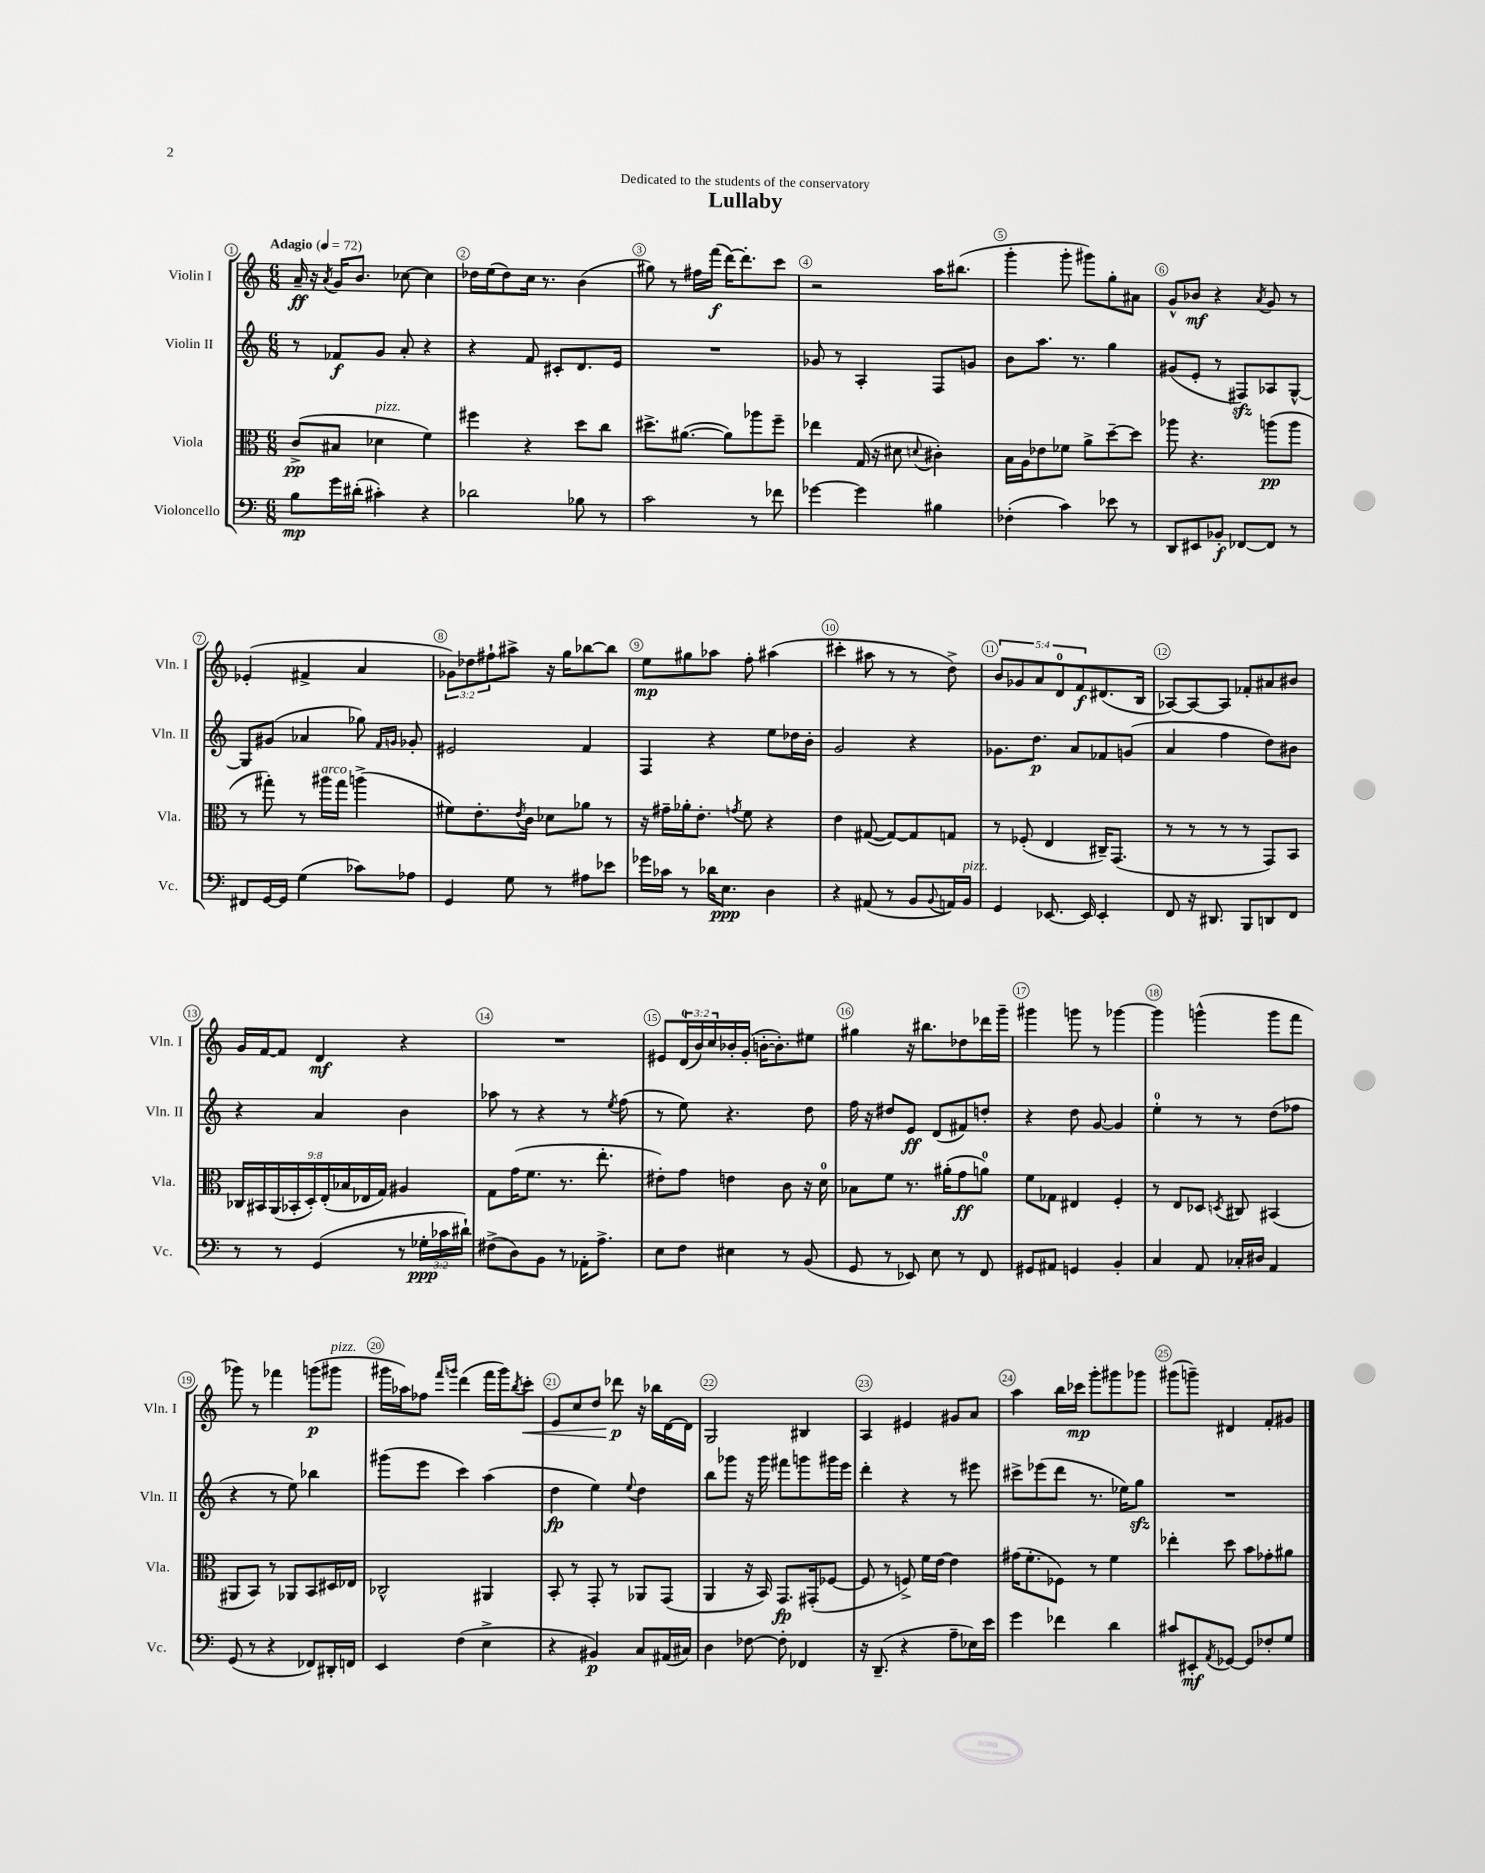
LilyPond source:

\header { title = "Lullaby" dedication = "Dedicated to the students of the conservatory" }
<<
\new StaffGroup <<
\new Staff = "s0" \with { instrumentName = "Violin I" shortInstrumentName = "Vln. I" } {
    \clef treble \key c \major \numericTimeSignature \time 6/8 \override Staff.TupletNumber.text = #tuplet-number::calc-fraction-text \tempo "Adagio" 4 = 72
    a'16--\ff r16 \acciaccatura { a'8 } g'16 b'8. ces''8~ ces''4 |
    des''16 e''16( des''8) c''16 r8. b'4( |
    gis''8) r8 fis''16 f'''16\f( d'''16~) d'''8.-. c'''8 |
    r2 a''16 bis''8.( |
    g'''4-. g'''8-. gis'''8) g''8-. ais'8 |
    g'8-^ bes'8\mf r4 \acciaccatura { a'8 } g'8 r8 |
    ees'4-.( fis'4-> a'4 |
    \tuplet 3/2 { ges'8) des''8 fis''8-! } ais''8-> r16 g''16 bes''8~ bes''8 |
    e''8\mp gis''8 aes''8 f''8-. ais''4( |
    cis'''4-. ais''8 r8 r8 d''8->) |
    \tuplet 5/4 { b'8 ges'8 a'8 d'8-0 f'8\f } dis'8.( b16 |
    aes8~) aes8~ aes8 fes'8-. ais'8 bis'8 |
    g'16 f'16~ f'8 d'4\mf r4 |
    R2. |
    eis'8 \tuplet 3/2 { d'16-0( b'16) c''16 } bes'16-. g'16-.( b'16~-. b'8.-.) eis''8 |
    gis''4 r16 bis''8. des''8 des'''16 g'''16-- |
    gis'''4 g'''8 r8 ges'''4~ |
    ges'''4 g'''4-^( g'''8 f'''8 |
    ges'''8) r8 fes'''4 g'''8\p( gis'''8^\markup { \italic "pizz." } |
    gis'''16 aes''16) fes''8 \grace { f'''16 g'''16 } d'''4( f'''16 g'''16) \acciaccatura { b''8 } c'''8-.\< |
    e'8 c''8 d''8 des'''8\p\! r16 bes''16 d'16~ d'16 |
    g2 bis4 |
    a4 eis'4 gis'8 a'8 |
    a''4 b''16 ces'''16\mp g'''8-. gis'''8 ges'''8 |
    gis'''8( g'''8--) dis'4 f'8-. gis'8 \bar "|." |
}
\new Staff = "s1" \with { instrumentName = "Violin II" shortInstrumentName = "Vln. II" } {
    \clef treble \key c \major \numericTimeSignature \time 6/8
    r8 fes'8\f g'8 a'8-. r4 |
    r4 f'8 cis'8-. d'8. e'16 |
    R2. |
    ges'8 r8 a4-. f8 g'8 |
    b'8 a''8. r8. g''4 |
    gis'8( e'8-. r8 fis8\sfz) aes8 g8~-^ |
    g8 gis'8( aes'4 ges''8) \grace { f'16 g'16 } ges'8-. |
    eis'2 f'4 |
    f4 r4 e''8 des''16 b'16-. |
    g'2 r4 |
    ges'8. d''8.\p a'8 fes'8 g'8( |
    a'4 f''4 d''8) bis'8 |
    r4 a'4 b'4 |
    aes''8 r8 r4 r8 \acciaccatura { e''8 } f''8( |
    r8 e''8) r4. d''8 |
    f''16 r16 dis''8 e'8\ff d'8( fis'8) d''8-. |
    r4 d''8 g'8~ g'4 |
    e''4-0-. r8 r8 d''8( fes''8 |
    r4 r8 e''8) bes''4 |
    gis'''8( e'''8 c'''4) a''4( |
    d''4\fp e''4) \appoggiatura { e''8 } d''4 |
    b''8 ges'''8 r16 ges'''16 fis'''8 g'''8 gis'''16 e'''16 |
    d'''4-. r4 r8 eis'''8 |
    cis'''8-> ees'''8( d'''8 r8. ees''16) g''8\sfz |
    R2. \bar "|." |
}
\new Staff = "s2" \with { instrumentName = "Viola" shortInstrumentName = "Vla." } {
    \clef alto \key c \major \numericTimeSignature \time 6/8 \override Staff.TupletNumber.text = #tuplet-number::calc-fraction-text
    c'8->\pp( bis8 des'4^\markup { \italic "pizz." } f'4) |
    fis''4 r4 d''8 c''8 |
    dis''8.-> ais'8.~( ais'8) aes''8 f''8-- |
    ees''4 g16( r16 dis'8 \appoggiatura { d'8 } cis'4-.) |
    b16 a16 ees'8 fes'8 a'8-> d''8~-- d''8 |
    aes''8 r4. a''8\pp( a''8 |
    r8 gis''8-.) r8 ais''16^\markup { \italic "arco" } gis''16 a''4->( |
    fis'8) e'8.-. \acciaccatura { e'8 } c'16 des'8 aes'8 r8 |
    r16 gis'16-- aes'16-. e'8.-. \acciaccatura { g'8 } f'8 r4 |
    e'4 gis8~( gis8~) gis8 g8 |
    r8 fes8-.( e4 cis16--) g,8.( |
    r8 r8 r8 r8 g,8) b,8 |
    \tuplet 9/8 { ces16 bis,16 a,16( bes,16-. d16-.) e16-.( bes16 ees16 g16) } ais4 |
    g8 g'16( f'8. r8. e''8.-. |
    eis'8-.) g'8 e'4 c'8 r16 d'16-0 |
    bes8 f'8 r8. ais'16-.( g'8\ff a'8-0) |
    f'8 ges8 eis4 f4-. |
    r8 e8 des8 \acciaccatura { d8 } cis8 bis,4( |
    ais,8 b,8) r8 aes,8 b,8 dis16 ees16 |
    ces2-^ ais,4 |
    b,8-. r8 g,8-. r8 aes,8 g,8( |
    a,4 r16 b,16) g,8.\fp gis,16-.( fes8~ |
    fes8 r8 f8->) f'16 e'16~ e'4 |
    gis'16( f'8.-. fes8) r8 f'4 |
    ees''4-. d''8 b'8 ges'8-. ais'8 \bar "|." |
}
\new Staff = "s3" \with { instrumentName = "Violoncello" shortInstrumentName = "Vc." } {
    \clef bass \key c \major \numericTimeSignature \time 6/8 \override Staff.TupletNumber.text = #tuplet-number::calc-fraction-text
    b8\mp g'16 dis'16-.( cis'4-.) r4 |
    des'2 bes8 r8 |
    c'2 r8 fes'8 |
    ges'4~ ges'4 bis4 |
    fes4-.( c'4) ees'8 r8 |
    d,8 eis,8 bes,8-.\f fes,8~ fes,8 r8 |
    fis,8 g,16~ g,16 g4( ces'8) aes8 |
    g,4 g8 r8 ais8 ees'8 |
    ges'16 ces'16 r8 des'16 e8.\ppp d4 |
    r4 ais,8( r8 b,8 \appoggiatura { b,8 } a,16) b,16^\markup { \italic "pizz." } |
    g,4 ees,8.~ ees,16 ees,4-. |
    f,8 r16 dis,8. b,,8 d,8 f,8 |
    r8 r8 g,4( r8 \tuplet 3/2 { ges16-.\ppp ces'16 dis'16-!) } |
    fis8->( d8) b,8 r8 aes,16-. a8.-> |
    e8 f8 eis4 r8 b,8( |
    g,8 r8 ees,8) e8 r8 f,8 |
    gis,8 ais,8 g,4 b,4-. |
    c4 a,8 ces16-. dis16 a,4 |
    g,8( r8 r4 fes,8) dis,16-. f,16 |
    e,4 f4( e4-> |
    r4 bis,4\p) c8 ais,16( cis16) |
    d4 fes8~ fes8-. fes,4 |
    r16 d,8.--( r4 a8-- ees16) e'16 |
    g'4 fes'4 d'4 |
    cis'8 eis,8-.\mf \acciaccatura { a,8 } ges,8~ ges,8 fes8-. g8 \bar "|." |
}
>>
>>
\layout { \context { \Score \override BarNumber.break-visibility = ##(#f #t #t) barNumberVisibility = #all-bar-numbers-visible \override BarNumber.stencil = #(make-stencil-circler 0.1 0.3 ly:text-interface::print) } }
